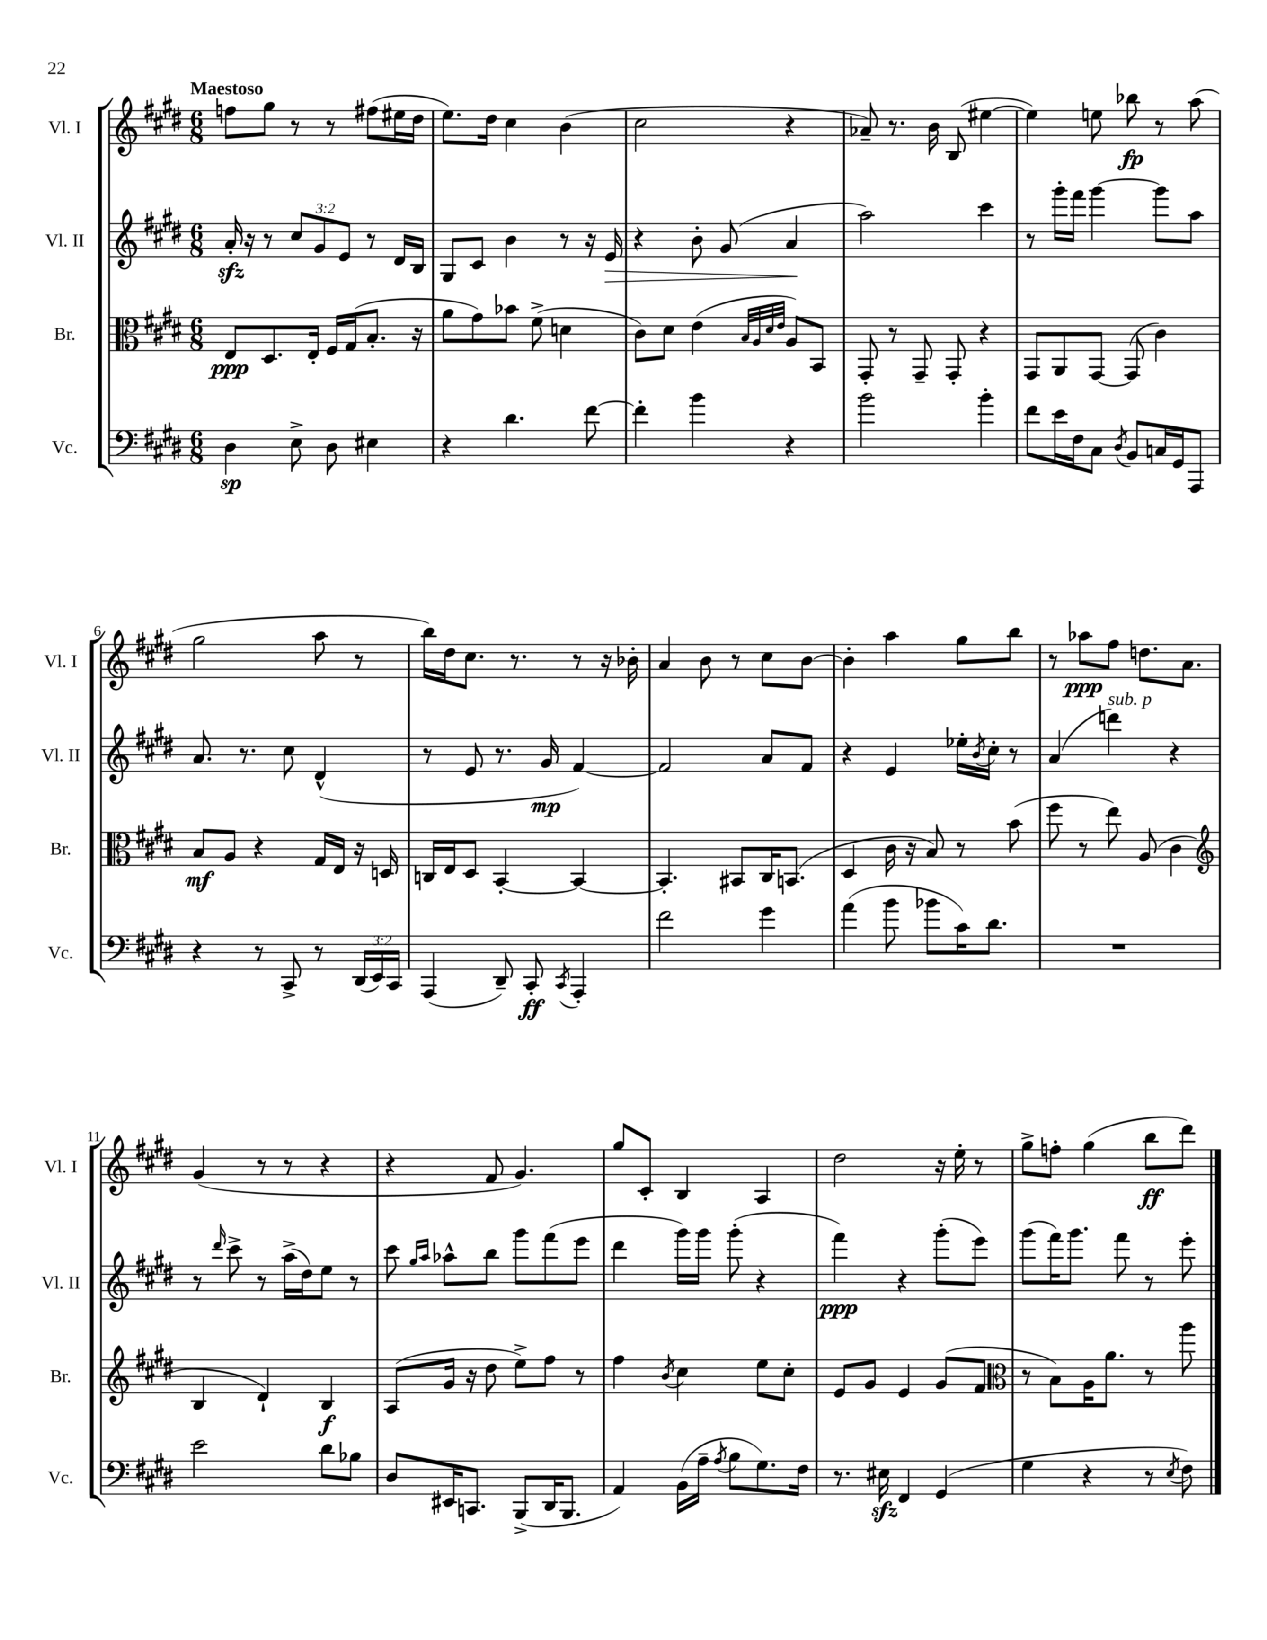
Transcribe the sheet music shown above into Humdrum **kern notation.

**kern	**dynam	**kern	**dynam	**kern	**dynam	**kern	**dynam
*part4	*part4	*part3	*part3	*part2	*part2	*part1	*part1
*staff4	*staff4	*staff3	*staff3	*staff2	*staff2	*staff1	*staff1
*I"Vc.	*	*I"Br.	*	*I"Vl. II	*	*I"Vl. I	*
*I'Vc.	*	*I'Br.	*	*I'Vl. II	*	*I'Vl. I	*
*clefF4	*	*clefC3	*	*clefG2	*	*clefG2	*
*k[f#c#g#d#]	*	*k[f#c#g#d#]	*	*k[f#c#g#d#]	*	*k[f#c#g#d#]	*
*M6/8	*	*M6/8	*	*M6/8	*	*M6/8	*
=1	=1	=1	=1	=1	=1	=1	=1
!	!	!	!	!	!	!LO:TX:a:B:t=Maestoso	!
4D#\	sp	8E/L	ppp	16azz'/	.	8ffn\L	.
.	.	.	.	16r	.	.	.
.	.	8.D#/	.	8r	.	8gg#\J	.
8E^\	.	.	.	12cc#/L	.	8r	.
.	.	16E'/Jk	.	.	.	.	.
.	.	.	.	12g#/	.	.	.
8D#\	.	16F#/LL	.	.	.	8r	.
.	.	.	.	12e/J	.	.	.
.	.	(16G#/J	.	.	.	.	.
4E#X\	.	8.B'/J	.	8r	.	(8ff#X\L	.
.	.	.	.	16d#/LL	.	16ee#X\L	.
.	.	16r	.	16B/JJ	.	16dd#\JJ	.
=2	=2	=2	=2	=2	=2	=2	=2
4r	.	8a\L	.	8G#/L	.	8.ee\L)	.
.	.	8g#\)	.	8c#/J	.	.	.
.	.	.	.	.	.	16dd#\Jk	.
4.d#\	.	8b-X\J	.	4b\	.	4cc#\	.
.	.	(8f#^\	.	.	.	.	.
.	.	4dn\	.	8r	.	(4b\	.
[8f#\	.	.	.	16r	.	.	.
!	!	!	!	!	!LO:HP:b	!	!
.	.	.	.	16e/	>	.	.
=3	=3	=3	=3	=3	=3	=3	=3
4f#'\]	.	8c#\L)	.	4r	.	2cc#\	.
.	.	8d#\J	.	.	.	.	.
4b\	.	(4e\	.	8b'\	.	.	.
.	.	.	.	(8g#/	.	.	.
.	.	32qqB/LLL	.	.	.	.	.
.	.	32qqA/	.	.	.	.	.
.	.	32qqd#/	.	.	.	.	.
.	.	32qqe/JJJ	.	.	.	.	.
4r	.	8A/L)	.	4a/	.	4r	.
.	.	8BB/J	.	.	.	.	.
.	.	.	.	.	]	.	.
=4	=4	=4	=4	=4	=4	=4	=4
2b\	.	8GG#'/	.	2aa\)	.	8a-X~/)	.
.	.	8r	.	.	.	8.r	.
.	.	8GG#~/	.	.	.	.	.
.	.	.	.	.	.	16b\	.
.	.	8GG#'/	.	.	.	(8B/	.
4b'\	.	4r	.	4ccc#\	.	[4ee#X\	.
=5	=5	=5	=5	=5	=5	=5	=5
8f#\L	.	8GG#/L	.	8r	.	4ee#\])	.
16e\L	.	8AA/	.	16ggg#'\LL	.	.	.
16F#\J	.	.	.	16fff#\JJ	.	.	.
8C#\J	.	[8GG#/J	.	[4ggg#\	.	8een\	.
8qD#/	.	.	.	.	.	.	.
8BB/L	.	(8GG#/]	.	.	.	8bb-X\	fp
16Cn/L	.	4c#\)	.	8ggg#\L]	.	8r	.
16GG#/J	.	.	.	.	.	.	.
8AAA/J	.	.	.	8aa\J	.	(8aa\	.
!!LO:LB:g=z
=6	=6	=6	=6	=6	=6	=6	=6
4r	.	8B/L	mf	8.a/	.	2gg#\	.
.	.	8A/J	.	.	.	.	.
.	.	.	.	8.r	.	.	.
8r	.	4r	.	.	.	.	.
8CC#^/	.	.	.	8cc#\	.	.	.
8r	.	16G#/LL	.	(4d#^^/	.	8aa\	.
.	.	16E/JJ	.	.	.	.	.
(24DD#/LL	.	16r	.	.	.	8r	.
24EE/)	.	.	.	.	.	.	.
.	.	16Dn/	.	.	.	.	.
24CC#/JJ	.	.	.	.	.	.	.
=7	=7	=7	=7	=7	=7	=7	=7
(4AAA/	.	16Cn/LL	.	8r	.	16bb\LL)	.
.	.	16E/J	.	.	.	16dd#\J	.
.	.	8D#/J	.	8e/	.	8.cc#\J	.
8DD#~/)	.	[4BB'/	.	8.r	.	.	.
.	.	.	.	.	.	8.r	.
8CC#'/	ff	.	.	.	.	.	.
.	.	.	.	16g#/	mp	.	.
8qCC#/	.	.	.	.	.	.	.
4AAA'/	.	4BB/_	.	[4f#/)	.	8r	.
.	.	.	.	.	.	16r	.
.	.	.	.	.	.	16b-X'\	.
=8	=8	=8	=8	=8	=8	=8	=8
2f#\	.	4.BB'/]	.	2f#/]	.	4a/	.
.	.	.	.	.	.	8b\	.
.	.	8BB#X/L	.	.	.	8r	.
4g#\	.	16C#/K	.	8a/L	.	8cc#\L	.
.	.	(8.BBn/J	.	.	.	.	.
.	.	.	.	8f#/J	.	[8b\J	.
=9	=9	=9	=9	=9	=9	=9	=9
(4a\	.	4D#/	.	4r	.	4b'\]	.
8b\	.	16c#\	.	4e/	.	4aa\	.
.	.	16r	.	.	.	.	.
8b-X\L	.	8B/)	.	.	.	.	.
16c#\K)	.	8r	.	16ee-X'\LL	.	8gg#\L	.
.	.	.	.	8qb/	.	.	.
8.d#\J	.	.	.	16cc#'\JJ	.	.	.
.	.	(8b\	.	8r	.	8bb\J	.
=10	=10	=10	=10	=10	=10	=10	=10
2.r	.	8ff#\	.	(4a/	.	8r	.
.	.	8r	.	.	.	8aa-X\L	ppp
!	!	!	!	!LO:TX:a:i:t=sub. p	!	!	!
.	.	8ee\)	.	4dddn\)	.	8ff#\J	.
.	.	(8A/	.	.	.	8.ddn\L	.
.	.	4c#\	.	4r	.	.	.
.	.	.	.	.	.	8.a\J	.
!!LO:LB:g=z
=11	=11	=11	=11	=11	=11	=11	=11
*	*	*clefG2	*	*	*	*	*
2e\	.	4B/	.	8r	.	(4g#/	.
.	.	.	.	16qqddd#/	.	.	.
.	.	.	.	8ccc#^\	.	.	.
.	.	4d#`/)	.	8r	.	8r	.
.	.	.	.	(16aa^\LL	.	8r	.
.	.	.	.	16dd#\J)	.	.	.
8d#\L	.	4B/	f	8ee\J	.	4r	.
8B-X\J	.	.	.	8r	.	.	.
=12	=12	=12	=12	=12	=12	=12	=12
8D#/L	.	(8A/L	.	8ccc#\	.	4r	.
.	.	.	.	16qqgg#/LL	.	.	.
.	.	.	.	16qqaa/JJ	.	.	.
16EE#X/K	.	16g#/Jk	.	8aa-X^^\L	.	.	.
8.CCn/J	.	16r	.	.	.	.	.
.	.	8dd#\	.	8bb\J	.	8f#/	.
(8BBB^/L	.	8ee^\L)	.	8ggg#\L	.	4.g#/)	.
16DD#/K	.	8ff#\J	.	(8fff#\	.	.	.
8.BBB/J	.	.	.	.	.	.	.
.	.	8r	.	8eee\J	.	.	.
=13	=13	=13	=13	=13	=13	=13	=13
4AA/)	.	4ff#\	.	4ddd#\	.	8gg#/L	.
.	.	.	.	.	.	8c#'/J	.
.	.	8qb/	.	.	.	.	.
(16BB\LL	.	4cc#\	.	16ggg#\LL)	.	4B/	.
16A~\JJ	.	.	.	16ggg#\JJ	.	.	.
8qA/	.	.	.	.	.	.	.
8B\L	.	.	.	(8ggg#'\	.	.	.
8.G#\)	.	8ee\L	.	4r	.	4A/	.
.	.	8cc#'\J	.	.	.	.	.
16F#\Jk	.	.	.	.	.	.	.
=14	=14	=14	=14	=14	=14	=14	=14
8.r	.	8e/L	.	4fff#\)	ppp	2dd#\	.
.	.	8g#/J	.	.	.	.	.
16E#Xzz\	.	.	.	.	.	.	.
4FF#/	.	4e/	.	4r	.	.	.
(4GG#/	.	(8g#/L	.	(8ggg#'\L	.	16r	.
.	.	.	.	.	.	16ee'\	.
.	.	8f#/J	.	8eee\J)	.	8r	.
=15	=15	=15	=15	=15	=15	=15	=15
*	*	*clefC3	*	*	*	*	*
4G#\	.	8r	.	(8ggg#\L	.	8gg#^\L	.
.	.	8B\L)	.	16fff#\K)	.	8ffn'\J	.
.	.	.	.	8.ggg#\J	.	.	.
4r	.	16A\K	.	.	.	(4gg#\	.
.	.	8.a\J	.	.	.	.	.
.	.	.	.	8fff#\	.	.	.
8r	.	8r	.	8r	.	8bb\L	ff
8qE/	.	.	.	.	.	.	.
8F#\)	.	8aa\	.	8eee'\	.	8ddd#\J)	.
==	==	==	==	==	==	==	==
*-	*-	*-	*-	*-	*-	*-	*-
